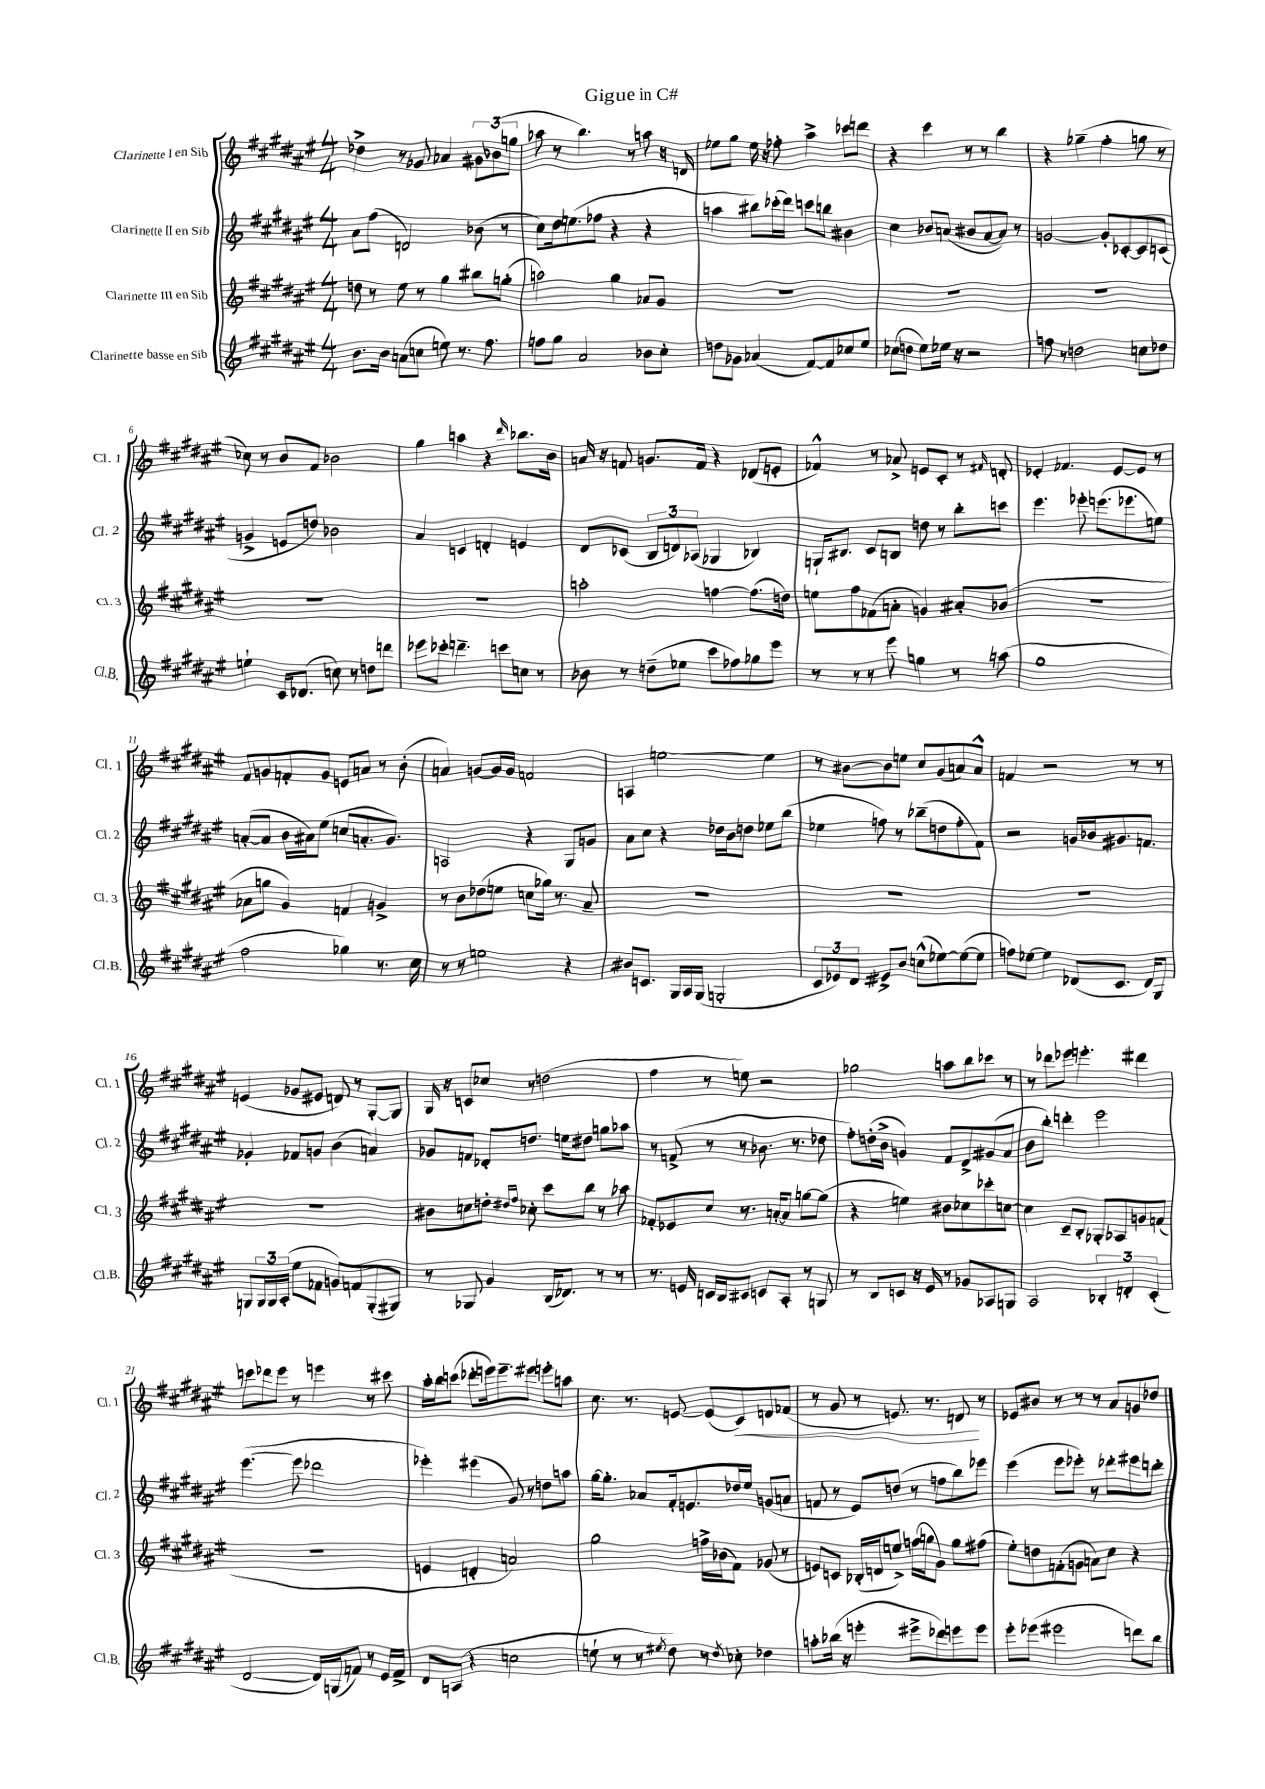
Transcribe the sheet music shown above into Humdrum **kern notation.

**kern	**kern	**kern	**kern
*staff4	*staff3	*staff2	*staff1
*clefG2	*clefG2	*clefG2	*clefG2
*k[f#c#g#d#a#e#]	*k[f#c#g#d#a#e#]	*k[f#c#g#d#a#e#]	*k[f#c#g#d#a#e#]
*M4/4	*M4/4	*M4/4	*M4/4
8.b	8dd	8a#	4dd-^
.	8r	(8ff#	.
16b	.	.	.
(8a	8ee#	2d)	8r
8cc	8r	.	8g-
8ee)	4gg#	.	4a-
8.r	.	.	.
.	8bb#	(8b-	12g#
8.ff#	.	.	.
.	.	.	(12b-
.	(8gg'	8r	.
.	.	.	12gg
=	=	=	=
8ff	2aa)	8cc#)	8aa-
8gg#	.	16dd#	8r
.	.	(8.ee	.
2a#	.	.	4.bb)
.	.	8ff-	.
.	4gg#	4r	.
.	.	.	8r
8b-	8a-	4r	8aa
8cc#'	8g#	.	16r
.	.	.	16d
=	=	=	=
8dd	1r	4aa	8ee-
8g-	.	.	8gg#
(4a-	.	8bb#)	16ee-
.	.	.	16r
.	.	(16ccc-'	8ff-'
.	.	16ddd#)	.
[8f#)	.	8ccc	4aa#^
8f#]	.	8bb	.
8cc-	.	4b#	8ccc-
8ee#	.	.	8ddd
=	=	=	=
(8cc-	1r	4cc#	4r
8dd	.	.	.
8ee#)	.	8b-	4ccc#
16ee-	.	(8a	.
16r	.	.	.
2r	.	8b#	8r
.	.	[8a	8r
.	.	8a])	4bb
.	.	8r	.
=	=	=	=
8ff	1r	[2g	4r
8r	.	.	.
2dd	.	.	(4gg-~
.	.	8g']	4ff#'
.	.	[8c-'	.
8cc	.	8c-]	8gg
8dd-	.	(8c	8r
=	=	=	=
4ee`	1r	4g^	8cc-)
.	.	.	8r
16c#	.	8e	8b
(8.d-	.	.	.
.	.	8dd)	8f#
8cc)	.	2b-	2b-
8r	.	.	.
8dd	.	.	.
8ddd	.	.	.
=	=	=	=
8eee-	1r	4a#	4gg#
8ccc-'	.	.	.
4.ddd~	.	4c	4aa
.	.	4d'	4r
8ccc	.	.	.
.	.	.	16qqddd#
8cc	.	4e	8.bb-
8r	.	.	.
.	.	.	16b
=	=	=	=
8b-	2aa'	8d#	16a
.	.	.	16r
8r	.	(8c-	8f
(8dd~	.	12B	8.g
.	.	12d)	.
8ee-	.	.	.
.	.	(12A-	.
.	.	.	16f
8ccc#	[4ff	4G-	4r
8ff-)	.	.	.
8gg-	(8.ff]	4B-)	(8d-
8eee#	.	.	8e'
.	16dd)	.	.
=	=	=	=
8r	8ee	16G`	4f-^^)
.	.	8.B#	.
8r	8ff#	.	.
8r	(8f-	8c#	8r
8eee#	8a'	8B	8a-^
4gg	4g)	8dd	8e
.	.	8r	8c#'
8r	8a#'	8bb'	8r
.	.	.	16qqf#
(8aa	(8b-	8ccc	8d'
=	=	=	=
1gg#	1r	4.eee#	4e-'
.	.	.	4.f-
.	.	8eee-'	.
.	.	(8.eee	.
.	.	.	[8e-
.	.	8.eee-	.
.	.	.	8e-]
.	.	8ee)	8r
=	=	=	=
2ff#	8a-	([8a'	8f#
.	8gg	8a]	8g
.	4g#)	16b	8f'
.	.	16a#)	.
.	.	(8ee#	8g
4gg-)	4f	8cc	8e
.	.	8.a'	8a
8.r	4g^	.	8r
.	.	8.g#)	.
.	.	.	(8b'
16cc#	.	.	.
=	=	=	=
8r	8r	2A	4a)
8r	8b	.	.
2ee	(8dd-	.	[8g
.	8ee	.	16g]
.	.	.	16g
.	8cc	4r	2f
.	16gg-)	.	.
.	8.r	.	.
4r	.	8G#	.
.	8a#~	8g	.
=	=	=	=
8b#	1r	8a#	4A
8.c	.	8cc#	.
.	.	4r	[2ee
16G#	.	.	.
16A#	.	.	.
(16G#	.	.	.
2G'	.	16dd-	.
.	.	16b	.
.	.	8dd	.
.	.	8ee-	4ee]
.	.	(8bb	.
=	=	=	=
12c#	1r	4ee-	8r
12e-)	.	.	.
.	.	.	[8b#
12d#	.	.	.
8e#^	.	8ff)	8b#]
8b	.	8r	8ee
(8cc^^	.	(8bb-~	8cc#
[8ee-)	.	8dd	(8g#
(8ee-_	.	8ff'	8a)
8ee-]	.	8f#)	8a^^
=	=	=	=
8ff)	1r	2r	4f
[8ee-	.	.	.
4ee-]	.	.	2r
(8d-	.	16g	.
.	.	16b-	.
8.c#	.	8.g#	.
.	.	.	8r
16d-)	.	8.f	.
8G#	.	.	8r
=	=	=	=
8G	1r	4g-'	(4e
24G	.	.	.
24G	.	.	.
(24A#'	.	.	.
8ee#	.	8f-	8g-
8f-	.	8g	8e#
8g)	.	(4b	8d)
8f	.	.	8r
(8G'	.	4a)	[8G#'
8G#)	.	.	8G#]
=	=	=	=
8r	8b#	8g-	16G#
.	.	.	16r
8G-	8cc	8f	8c
4g#	8dd'	8d-'	8cc-
.	16qqdd#	.	.
.	16qqff#	.	.
.	8cc-'	8.dd	8r
(16B	8ccc#	.	(2dd
8.d-)	.	16ee	.
.	8bb	8dd#	.
8r	8r	8gg	.
8r	8aa-	8aa-	.
=	=	=	=
8.r	8f-'	8r	4ff#
.	8e-	(8f^	.
16e	.	.	.
16c	8cc#	8r	8r
16B	.	.	.
8c#	8.r	8r	8ee)
8c	.	8.b-	2r
.	[16a'	.	.
8A#'	8a]	.	.
.	.	8.r	.
8r	[8gg	.	.
8G	(8gg]	8dd-	.
=	=	=	=
8r	4r	8ff#')	2gg-
8B	.	(16dd'	.
.	.	16b^	.
8c	4ee)	4g)	.
16r	.	.	.
16e#	.	.	.
8r	8b#	8f#	8aa
8g-	8cc-	8d#^	8bb
8A-	8ccc-'	(8g#	8ccc-
8G	[8cc	8a#	8r
=	=	=	=
2A#	4cc]	8b	8r
.	.	8bb')	8ddd-
.	8c#~	4ddd'	8eee-
.	8B'	.	4.eee'
6B-'	8G-'	2eee#	.
.	8A-	.	.
6d'	.	.	.
.	8g	.	4ddd#
(6c#'	.	.	.
.	(8f	.	.
=	=	=	=
[2d#	1r	([4.eee#	8ccc
.	.	.	8ddd-
.	.	.	8eee#
.	.	8eee#]	8r
16d#])	.	2ddd-	4eee
(16G	.	.	.
8f)	.	.	.
8r	.	.	8r
16e#	.	.	8ccc#
16f^	.	.	.
=	=	=	=
8d#	4e	4eee-')	16aa#'
.	.	.	16bb
(8A	.	.	(8ccc
4r	4d'	(4eee#	8ddd-'
.	.	.	16eee)
.	.	.	8.eee~
2cc	2a)	8g#)	.
.	.	8r	8eee#
.	.	8dd	8eee'
.	.	8aa	8aa
=	=	=	=
8ee`	2gg#	[16gg#	8.cc#
.	.	8.gg#']	.
8r	.	.	.
.	.	.	8.r
8r	.	8a-	.
8qee#	.	.	.
8dd#)	.	16f#'	[8e
.	.	8.e	.
8r	16ff^	.	(8e]
.	(16b-	.	.
8qdd#	.	.	.
8cc-'	8f#)	16dd-	8c#)
.	.	16ee#	.
4dd-	(8g-	(8g	8d
.	8r	8a	(8f-
=	=	=	=
8aa'	8e)	8f	8r
(16bb-	8c	8r	8g#
16r	.	.	.
4eee'	(16B-'	8e#)	8r
.	16d	.	.
.	8ee^)	(8dd	8.e)
8eee#^	(16ff	8r	.
.	16gg	.	8.r
8ddd-)	8g#)	8ff	.
8eee	8gg	8bb)	8d
8eee	(8ff#	8eee-	8r
=	=	=	=
8eee#'	8ee#')	(4eee#	8e-
(8eee-	8dd	.	8b#
2eee#	(8f'	8eee#	8r
.	8g	8eee-')	8r
.	8a)	8r	8r
.	8cc#	8ddd-'	8a#
8ddd)	4r	8eee#	8g
8bb	.	8ddd'	8dd-
==	==	==	==
*-	*-	*-	*-
